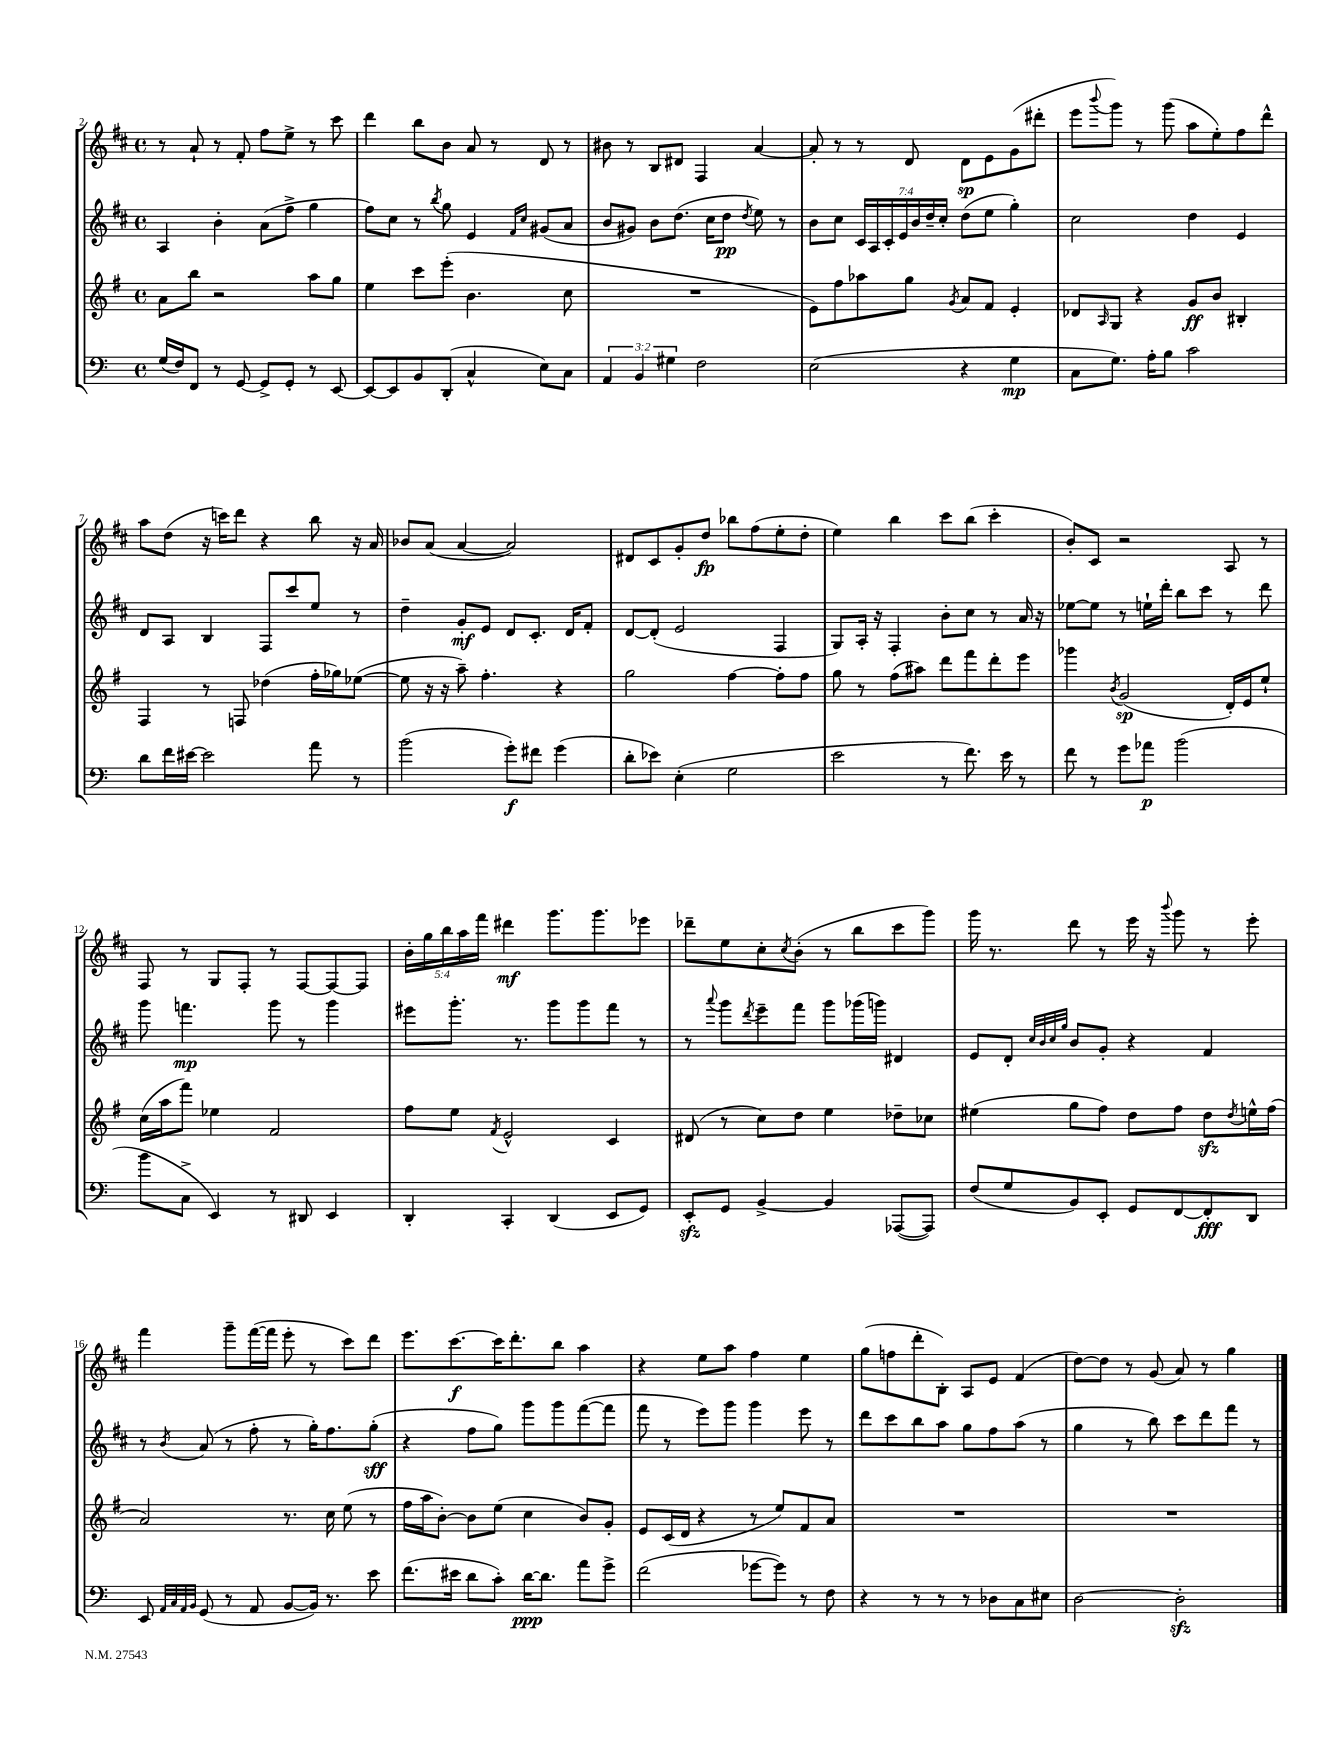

**kern	**dynam	**kern	**dynam	**kern	**dynam	**kern	**dynam
*part4	*part4	*part3	*part3	*part2	*part2	*part1	*part1
*staff4	*staff4	*staff3	*staff3	*staff2	*staff2	*staff1	*staff1
*clefF4	*	*clefG2	*	*clefG2	*	*clefG2	*
*k[]	*	*k[f#]	*	*k[f#c#]	*	*k[f#c#]	*
*M4/4	*	*M4/4	*	*M4/4	*	*M4/4	*
*met(c)	*	*met(c)	*	*met(c)	*	*met(c)	*
=2	=2	=2	=2	=2	=2	=2	=2
(16G/LL	.	8a\L	.	4A/	.	8r	.
16F/J)	.	.	.	.	.	.	.
8FF/J	.	8bb\J	.	.	.	8a`/	.
8r	.	2r	.	4b'\	.	8r	.
[8GG/	.	.	.	.	.	8f#'/	.
8GG^/L]	.	.	.	(8a\L	.	8ff#\L	.
8GG'/J	.	.	.	8ff#^\J	.	8ee^\J	.
8r	.	8aa\L	.	4gg\	.	8r	.
[8EE/	.	8gg\J	.	.	.	8ccc#\	.
=3	=3	=3	=3	=3	=3	=3	=3
8EE/L_	.	4ee\	.	8ff#\L)	.	4ddd\	.
8EE/]	.	.	.	8cc#\J	.	.	.
8BB/	.	8ccc\L	.	8r	.	8bb\L	.
.	.	.	.	8qbb/	.	.	.
(8DD'/J	.	(8eee'\J	.	8gg\	.	8b\J	.
4C^^/	.	4.b\	.	4e/	.	8a/	.
.	.	.	.	.	.	8r	.
.	.	.	.	16qqf#/LL	.	.	.
.	.	.	.	16qqcc#/JJ	.	.	.
8E\L)	.	.	.	(8g#X/L	.	8d/	.
8C\J	.	8cc\	.	8a/J	.	8r	.
=4	=4	=4	=4	=4	=4	=4	=4
6AA/	.	1r	.	8b/L	.	8b#X\	.
.	.	.	.	8g#X/J)	.	8r	.
6BB/	.	.	.	.	.	.	.
.	.	.	.	8b\L	.	8B/L	.
6G#X\	.	.	.	.	.	.	.
.	.	.	.	(8.dd\J	.	8d#X/J	.
2F\	.	.	.	.	.	4F#/	.
.	.	.	.	16cc#\KL	.	.	.
.	.	.	.	8dd\J	pp	.	.
.	.	.	.	8qdd/	.	.	.
.	.	.	.	8ee\)	.	[4a/	.
.	.	.	.	8r	.	.	.
=5	=5	=5	=5	=5	=5	=5	=5
(2E\	.	8e\L)	.	8b\L	.	8a'/]	.
.	.	8ff#\	.	8cc#\J	.	8r	.
.	.	8aa-X\	.	28c#/LL	.	8r	.
.	.	.	.	28A/	.	.	.
.	.	.	.	28c#'/	.	.	.
.	.	.	.	28e/	.	.	.
.	.	8gg\J	.	.	.	8d/	.
.	.	.	.	28b/	.	.	.
.	.	.	.	28dd~/	.	.	.
.	.	.	.	28cc#'/JJ	.	.	.
.	.	8qg/	.	.	.	.	.
4r	.	8a/L	.	(8dd\L	.	8d\L	sp
.	.	8f#/J	.	8ee\J	.	8e\	.
4G\	mp	4e'/	.	4gg'\)	.	(8g\	.
.	.	.	.	.	.	8ddd#X'\J	.
=6	=6	=6	=6	=6	=6	=6	=6
8C\L	.	8d-X/L	.	2cc#\	.	8eee\L	.
.	.	16qqA/	.	.	.	8qqbbb/	.
8.G\J)	.	8G/J	.	.	.	8ggg\J)	.
.	.	4r	.	.	.	8r	.
16A'\KL	.	.	.	.	.	.	.
8B\J	.	.	.	.	.	(8ggg\	.
2c\	.	8g/L	ff	4dd\	.	8aa\L	.
.	.	8b/J	.	.	.	8ee'\)	.
.	.	4B#X'/	.	4e/	.	8ff#\	.
.	.	.	.	.	.	8ddd^^\J	.
!!LO:LB:g=z
=7	=7	=7	=7	=7	=7	=7	=7
8d\L	.	4F#/	.	8d/L	.	8aa\L	.
16f\L	.	.	.	8A/J	.	(8dd\J	.
[16e#X\JJ	.	.	.	.	.	.	.
2e#\]	.	8r	.	4B/	.	16r	.
.	.	.	.	.	.	16cccn\KL)	.
.	.	8Fn/	.	.	.	8ddd\J	.
.	.	(4dd-X\	.	8F#/L	.	4r	.
.	.	.	.	8ccc#/	.	.	.
8a\	.	16ff#'\LL	.	8ee/J	.	8bb\	.
.	.	16gg-X\J)	.	.	.	.	.
8r	.	([8ee-X\J	.	8r	.	16r	.
.	.	.	.	.	.	16a/	.
=8	=8	=8	=8	=8	=8	=8	=8
(2b\	.	8ee-\]	.	4dd~\	.	8b-X/L	.
.	.	16r	.	.	.	(8a/J	.
.	.	16r	.	.	.	.	.
.	.	8aa~\)	.	8g'/L	mf	[4a/	.
.	.	4.ff#'\	.	8e/J	.	.	.
8g'\L)	f	.	.	8d/L	.	2a/])	.
8f#X\J	.	.	.	8.c#'/J	.	.	.
(4g\	.	4r	.	.	.	.	.
.	.	.	.	16d/KL	.	.	.
.	.	.	.	8f#'/J	.	.	.
=9	=9	=9	=9	=9	=9	=9	=9
8d'\L	.	2gg\	.	[8d/L	.	8d#X/L	.
8e-X\J)	.	.	.	(8d'/J]	.	8c#/	.
(4E'\	.	.	.	2e/	.	8g'/	.
.	.	.	.	.	.	8dd/J	fp
2G\	.	[4ff#\	.	.	.	8bb-X\L	.
.	.	.	.	.	.	(8ff#\	.
.	.	8ff#'\L]	.	4F#/	.	8ee'\	.
.	.	8ff#\J	.	.	.	8dd'\J	.
=10	=10	=10	=10	=10	=10	=10	=10
2e\	.	8gg\	.	8G/L)	.	4ee\)	.
.	.	8r	.	16A'/Jk	.	.	.
.	.	.	.	16r	.	.	.
.	.	(8ff#\L	.	4F#'/	.	4bb\	.
.	.	8aa#X\J)	.	.	.	.	.
8r	.	8ddd\L	.	8b'\L	.	8ccc#\L	.
8.f\)	.	8fff#\	.	8cc#\J	.	(8bb\J	.
.	.	8ddd'\	.	8r	.	4ccc#'\	.
16e\	.	.	.	.	.	.	.
8r	.	8eee\J	.	16a/	.	.	.
.	.	.	.	16r	.	.	.
=11	=11	=11	=11	=11	=11	=11	=11
8f\	.	4ggg-X\	.	[8ee-X\L	.	8b'/L)	.
8r	.	.	.	8ee-\J]	.	8c#/J	.
.	.	8qb/	.	.	.	.	.
8g\L	.	(2g/	sp	8r	.	2r	.
8a-X\J	p	.	.	16een`\LL	.	.	.
.	.	.	.	16ddd'\JJ	.	.	.
(2b\	.	.	.	8bb\L	.	.	.
.	.	.	.	8ccc#\J	.	.	.
.	.	16d'/LL)	.	8r	.	8A/	.
.	.	16e/J	.	.	.	.	.
.	.	8ee`/J	.	8ddd\	.	8r	.
!!LO:LB:g=z
=12	=12	=12	=12	=12	=12	=12	=12
8b\L	.	(16cc\LL	.	8ggg\	.	8F#/	.
.	.	16aa\J	.	.	.	.	.
8C^\J	.	8fff#\J)	.	4.fffn\	mp	8r	.
4EE/)	.	4ee-X\	.	.	.	8G/L	.
.	.	.	.	.	.	8F#'/J	.
8r	.	2f#/	.	8ggg\	.	8r	.
8DD#X/	.	.	.	8r	.	[8F#/L	.
4EE/	.	.	.	4ggg\	.	8F#/_	.
.	.	.	.	.	.	8F#/J]	.
=13	=13	=13	=13	=13	=13	=13	=13
4DD'/	.	8ff#\L	.	8eee#X\L	.	20b'\LL	.
.	.	.	.	.	.	20gg\	.
.	.	.	.	.	.	20bb\	.
.	.	8ee\J	.	8.ggg'\J	.	.	.
.	.	.	.	.	.	20aa\	.
.	.	.	.	.	.	20fff#\JJ	.
.	.	8qf#/	.	.	.	.	.
4CC'/	.	2e^^/	.	.	.	4ddd#X\	mf
.	.	.	.	8.r	.	.	.
(4DD/	.	.	.	8ggg\L	.	8.ggg\L	.
.	.	.	.	8ggg\	.	.	.
.	.	.	.	.	.	8.ggg\	.
8EE/L	.	4c/	.	8fff#\J	.	.	.
8GG/J)	.	.	.	8r	.	8eee-X\J	.
=14	=14	=14	=14	=14	=14	=14	=14
8EEzz'/L	.	(8d#X/	.	8r	.	8ddd-X~\L	.
.	.	.	.	8qqaaa/	.	.	.
8GG/J	.	8r	.	8ggg\L	.	8ee\	.
.	.	.	.	8qddd/	.	.	.
[4BB^/	.	8cc\L)	.	8eee~\	.	8cc#'\	.
.	.	.	.	.	.	8qcc#/	.
.	.	8dd\J	.	8fff#\J	.	(8b'\J	.
4BB/]	.	4ee\	.	8ggg\L	.	8r	.
.	.	.	.	(16ggg-X\L	.	8bb\L	.
.	.	.	.	16gggn\JJ)	.	.	.
([8AAA-X/L	.	8dd-X~\L	.	4d#X/	.	8ccc#\	.
8AAA-/J])	.	8cc-X\J	.	.	.	8ggg\J)	.
=15	=15	=15	=15	=15	=15	=15	=15
(8F/L	.	(4ee#X\	.	8e/L	.	16ggg\	.
.	.	.	.	.	.	8.r	.
8G/	.	.	.	8d'/J	.	.	.
.	.	.	.	32qqcc#/LLL	.	.	.
.	.	.	.	32qqb/	.	.	.
.	.	.	.	32qqcc#/	.	.	.
.	.	.	.	32qqgg/JJJ	.	.	.
8BB/)	.	8gg\L	.	8b/L	.	8ddd\	.
8EE'/J	.	8ff#\J)	.	8g'/J	.	8r	.
8GG/L	.	8dd\L	.	4r	.	16eee\	.
.	.	.	.	.	.	16r	.
.	.	.	.	.	.	8qqbbb/	.
[8FF/	.	8ff#\J	.	.	.	8ggg\	.
8FF'/]	fff	8ddzz\L	.	4f#/	.	8r	.
.	.	8qdd/	.	.	.	.	.
8DD/J	.	16een^^\L	.	.	.	8eee'\	.
.	.	(16ff#\JJ	.	.	.	.	.
!!LO:LB:g=z
=16	=16	=16	=16	=16	=16	=16	=16
8EE/	.	2a/)	.	8r	.	4fff#\	.
32qqAA/LLL	.	.	.	.	.	.	.
32qqC/	.	.	.	.	.	.	.
32qqAA/	.	.	.	.	.	.	.
32qqBB/JJJ	.	.	.	8qb/	.	.	.
(8GG/	.	.	.	(8a/	.	.	.
8r	.	.	.	8r	.	8ggg~\L	.
8AA/	.	.	.	8ff#'\	.	([16fff#\L	.
.	.	.	.	.	.	16fff#\JJ]	.
[8BB/L	.	8.r	.	8r	.	8eee'\	.
16BB/Jk])	.	.	.	16gg'\KL)	.	8r	.
8.r	.	16cc\	.	8.ff#\	.	.	.
.	.	(8ee\	.	.	.	8ccc#\L)	.
8e\	.	8r	.	(8gg'\J	sff	8ddd\J	.
=17	=17	=17	=17	=17	=17	=17	=17
(8.f\L	.	16ff#\LL	.	4r	.	8.eee\L	.
.	.	16aa\J	.	.	.	.	.
.	.	[8b'\J)	.	.	.	.	.
16e#X\Jk	.	.	.	.	.	[8.ccc#\	f
8d\L	.	8b\L]	.	8ff#\L	.	.	.
8c'\J)	.	(8ee\J	.	8gg\J)	.	16ccc#\K]	.
.	.	.	.	.	.	8.ddd'\	.
[16d\KL	ppp	4cc\	.	8ggg\L	.	.	.
8.d\J]	.	.	.	.	.	.	.
.	.	.	.	8ggg\	.	8bb\J	.
8a\L	.	8b/L)	.	([8fff#\	.	4aa\	.
8g^\J	.	8g'/J	.	8fff#\J]	.	.	.
=18	=18	=18	=18	=18	=18	=18	=18
(2f\	.	8e/L	.	8fff#\	.	4r	.
.	.	(16c/L	.	8r	.	.	.
.	.	16d/JJ	.	.	.	.	.
.	.	4r	.	8eee\L)	.	8ee\L	.
.	.	.	.	8ggg\J	.	8aa\J	.
[8g-X\L	.	8r	.	4ggg\	.	4ff#\	.
8g-\J])	.	8ee/L)	.	.	.	.	.
8r	.	8f#/	.	8eee\	.	4ee\	.
8F\	.	8a/J	.	8r	.	.	.
=19	=19	=19	=19	=19	=19	=19	=19
4r	.	1r	.	8ddd\L	.	(8gg\L	.
.	.	.	.	8ccc#\	.	8ffn\	.
8r	.	.	.	8bb\	.	8ddd'\	.
8r	.	.	.	8aa\J	.	8B'\J)	.
8r	.	.	.	8gg\L	.	8A/L	.
8D-X\L	.	.	.	8ff#\	.	8e/J	.
8C\	.	.	.	(8aa\J	.	(4f#/	.
8E#X\J	.	.	.	8r	.	.	.
=20	=20	=20	=20	=20	=20	=20	=20
[2D\	.	1r	.	4gg\	.	[8dd\L)	.
.	.	.	.	.	.	8dd\J]	.
.	.	.	.	8r	.	8r	.
.	.	.	.	8bb\)	.	(8g/	.
2Dzz'\]	.	.	.	8ccc#\L	.	8a/)	.
.	.	.	.	8ddd\	.	8r	.
.	.	.	.	8fff#\J	.	4gg\	.
.	.	.	.	8r	.	.	.
==	==	==	==	==	==	==	==
*-	*-	*-	*-	*-	*-	*-	*-
